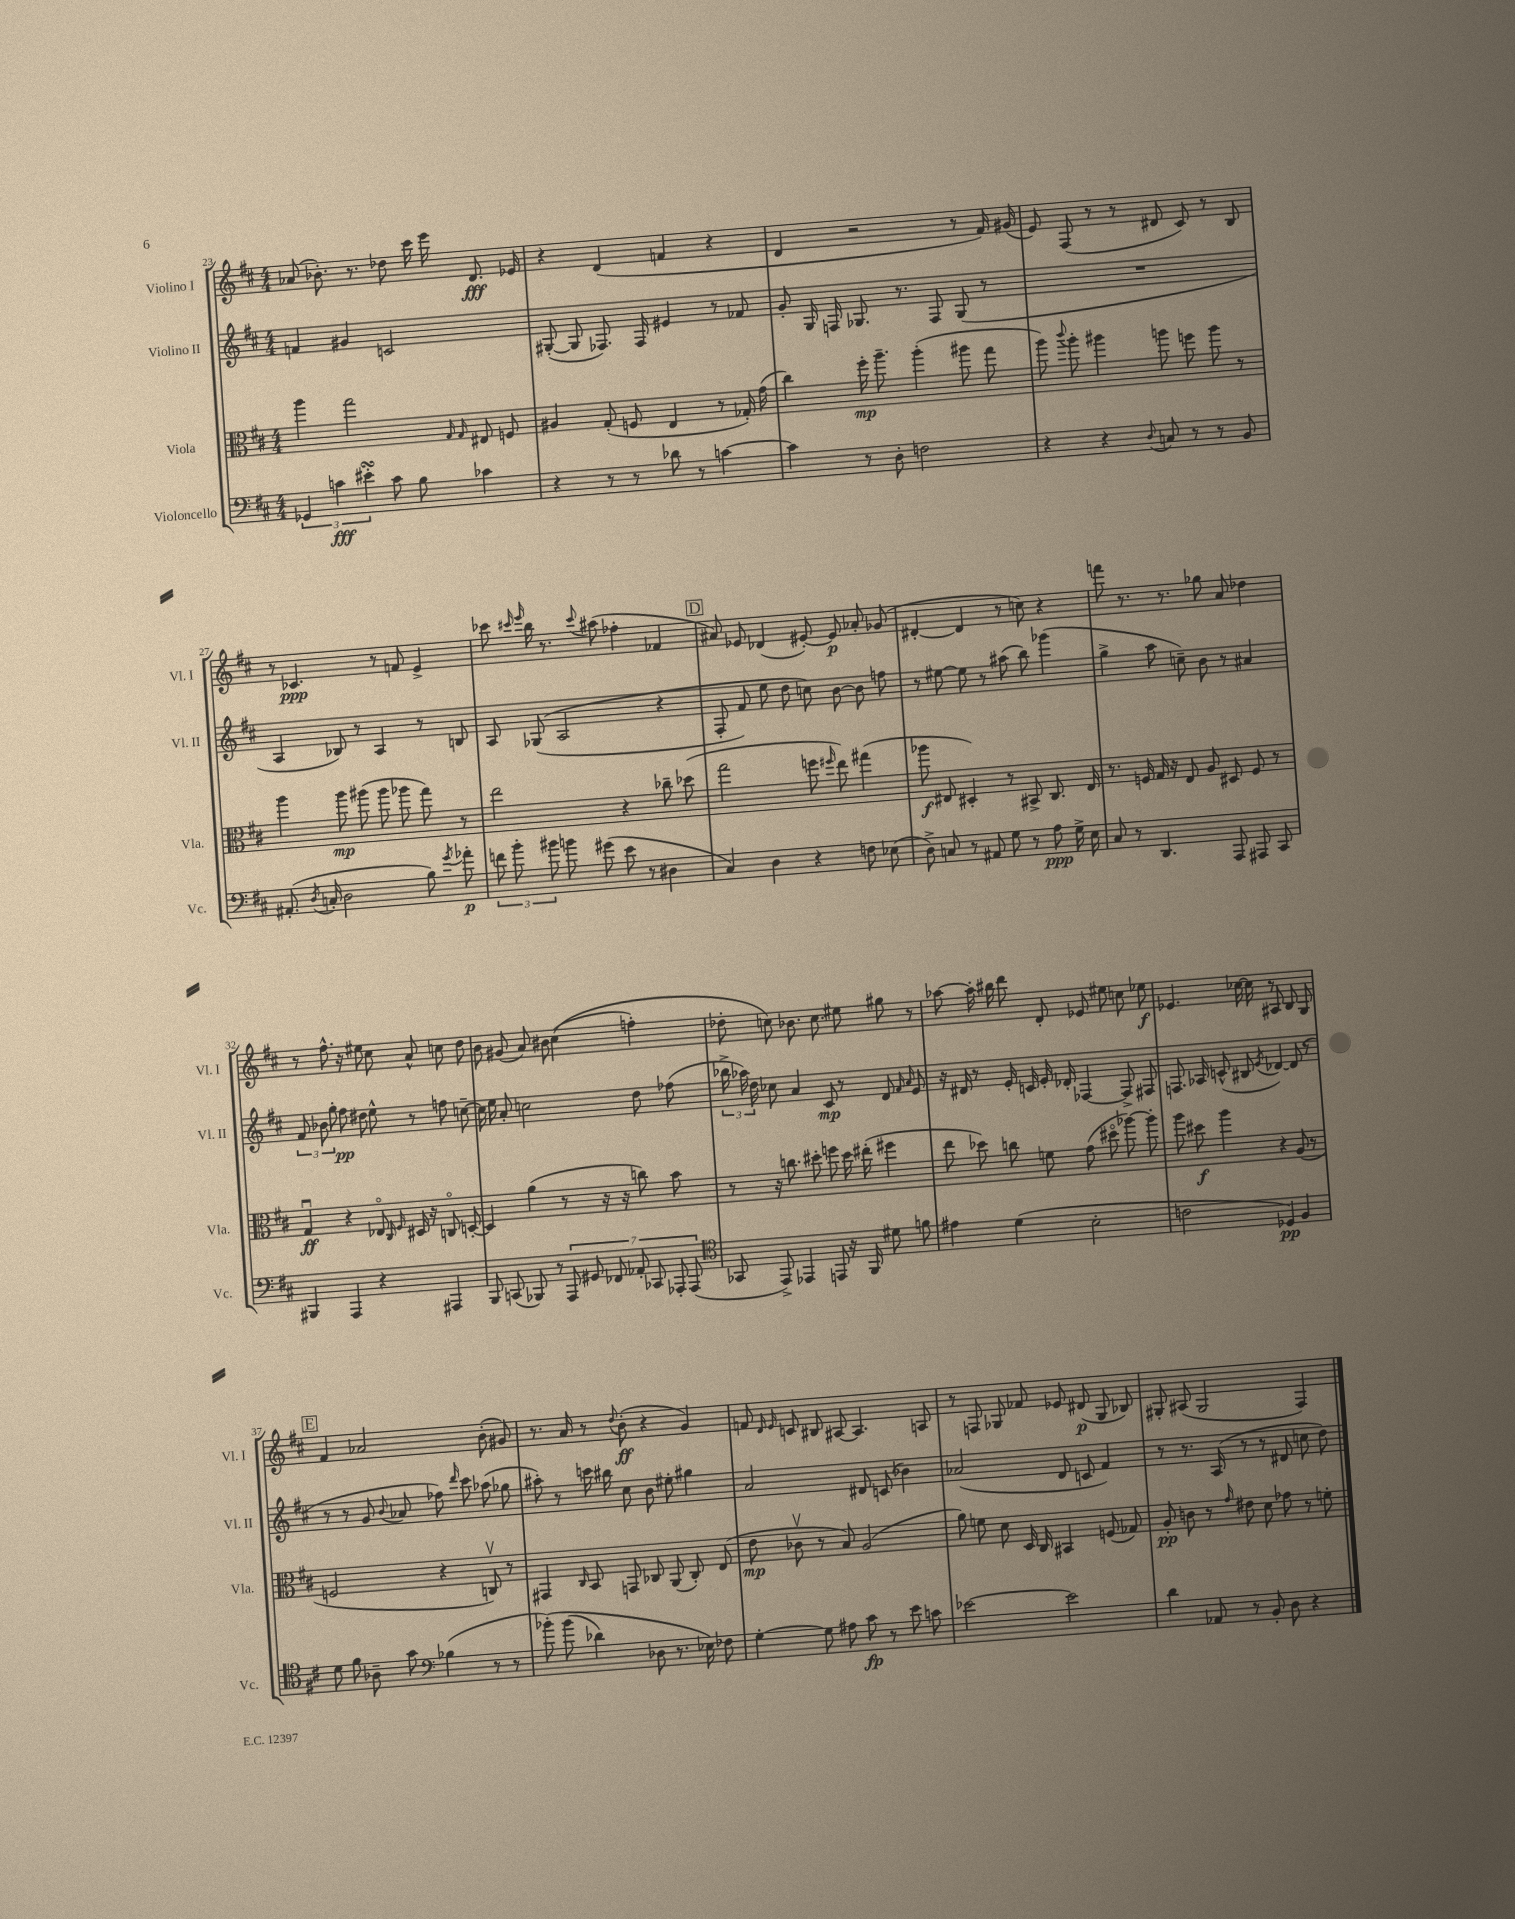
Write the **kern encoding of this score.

**kern	**dynam	**kern	**dynam	**kern	**dynam	**kern	**dynam
*part4	*part4	*part3	*part3	*part2	*part2	*part1	*part1
*staff4	*staff4	*staff3	*staff3	*staff2	*staff2	*staff1	*staff1
*I"Violoncello	*	*I"Viola	*	*I"Violino II	*	*I"Violino I	*
*I'Vc.	*	*I'Vla.	*	*I'Vl. II	*	*I'Vl. I	*
*clefF4	*	*clefC3	*	*clefG2	*	*clefG2	*
*k[f#c#]	*	*k[f#c#]	*	*k[f#c#]	*	*k[f#c#]	*
*M4/4	*	*M4/4	*	*M4/4	*	*M4/4	*
=23	=23	=23	=23	=23	=23	=23	=23
6GG-X/	.	4aa\	.	4fn/	.	(8a-X/	.
.	.	.	.	.	.	8.b-X'\)	.
6cn\	fff	.	.	.	.	.	.
.	.	2gg\	.	4g#X/	.	.	.
.	.	.	.	.	.	8.r	.
6e#XsSsS'\	.	.	.	.	.	.	.
8c\	.	.	.	2cn/	.	8dd-X\	.
8B\	.	.	.	.	.	16ccc#\	.
.	.	.	.	.	.	16eee\	.
.	.	16qqG/	.	.	.	.	.
.	.	16qqG/	.	.	.	.	.
4c-X\	.	8E#X/	.	.	.	8.d/	fff
.	.	8Fn/	.	.	.	.	.
.	.	.	.	.	.	16e-X/	.
=24	=24	=24	=24	=24	=24	=24	=24
4r	.	4A#X/	.	([8G#X'/	.	4r	.
.	.	.	.	8G#/]	.	.	.
8r	.	(8G'/	.	8.F-X/)	.	(4d/	.
8r	.	8Fn/	.	.	.	.	.
.	.	.	.	16F-/	.	.	.
8d-X\	.	4E/	.	4e#X/	.	4fn/	.
8r	.	.	.	.	.	.	.
[4cn\	.	8r	.	8r	.	4r	.
.	.	16G-X'/)	.	8f-X/	.	.	.
.	.	(16g\	.	.	.	.	.
=25	=25	=25	=25	=25	=25	=25	=25
4c\]	.	4cc#\)	.	8g'/	.	4d/	.
.	.	.	.	16G/	.	.	.
.	.	.	.	16Fn/	.	.	.
8r	.	16ff#'\	mp	8.G-X/	.	2r	.
.	.	8.aa~\	.	.	.	.	.
8D'\	.	.	.	.	.	.	.
.	.	.	.	8.r	.	.	.
2Fn\	.	(4aa'\	.	.	.	.	.
.	.	.	.	8F/	.	.	.
.	.	8aa#X\	.	(8G-/	.	8r	.
.	.	8gg\	.	8r	.	16f#/)	.
.	.	.	.	.	.	(16g#X/	.
=26	=26	=26	=26	=26	=26	=26	=26
4r	.	8aa\)	.	1r	.	8e/)	.
.	.	8qqccc#/	.	.	.	.	.
.	.	8aa'\	.	.	.	(8F#/	.
4r	.	4aa#X\	.	.	.	8r	.
.	.	.	.	.	.	8r	.
8qqD/	.	.	.	.	.	.	.
8Cn/	.	8aan\	.	.	.	8d#X/	.
8r	.	8ffn\	.	.	.	8c#/)	.
8r	.	8aa\	.	.	.	8r	.
8BB/	.	8r	.	.	.	8B/	.
!!LO:LB:g=z
=27	=27	=27	=27	=27	=27	=27	=27
(8.AA#X'/	.	4aa\	.	4A/	.	8r	.
.	.	.	.	.	.	4.c-X/	ppp
8qD/	.	.	.	.	.	.	.
16Cn'/	.	.	.	.	.	.	.
2D\	.	8aa\	mp	8B-X/)	.	.	.
.	.	(8aa#X\	.	8r	.	.	.
.	.	8aa#\	.	4A/	.	8r	.
.	.	8aa-X\	.	.	.	8fn/	.
8B\)	.	8gg\)	.	8r	.	4e^/	.
8qg/	.	.	.	.	.	.	.
8a-X'\	p	8r	.	8Bn/	.	.	.
=28	=28	=28	=28	=28	=28	=28	=28
12fn\	.	2ee\	.	8A/	.	8ccc-X\	.
12b'\	.	.	.	.	.	.	.
.	.	.	.	.	.	16qqccc#X/	.
.	.	.	.	.	.	16qqeee/	.
.	.	.	.	((8G-X/	.	16bb\	.
12b#X\	.	.	.	.	.	.	.
.	.	.	.	.	.	8.r	.
8bn\	.	.	.	2A/	.	.	.
.	.	.	.	.	.	8qqccc#/	.
(8g#X\	.	.	.	.	.	(8aa#X\	.
8e\	.	4r	.	.	.	4ff-X'\	.
8r	.	.	.	.	.	.	.
4D#X\	.	8cc-X~\	.	4r	.	4f-X/	.
.	.	(8dd-X\	.	.	.	.	.
!!LO:REH:place=s1:t=D
=29	=29	=29	=29	=29	=29	=29	=29
4C#/)	.	2gg\	.	8F#'/	.	8a#X/)	.
.	.	.	.	8f#/)	.	8e-X/	.
4D\	.	.	.	8ee\	.	(4d-X/	.
.	.	.	.	8dd\	.	.	.
4r	.	8ffn\	.	8ccn\)	.	[8e#X'/)	.
.	.	16qqff#X/	.	.	.	.	.
.	.	8ee\)	.	[8b\	.	8e#/]	p
8Fn\	.	(4gg#X\	.	8b\]	.	8a-X'/	.
(8E-X\	.	.	.	8ffn\	.	(8g-X/	.
=30	=30	=30	=30	=30	=30	=30	=30
8D^\)	.	8aa-X\	f	8r	.	[4d#X'/	.
8Cn/	.	8E#X/	.	[8ee#X\	.	.	.
8r	.	4D#X'/)	.	8ee#\]	.	4d#/]	.
8AA#X/	.	.	.	8r	.	.	.
8G\	.	8r	.	(8aa#X\	.	8r	.
8r	.	8BB#X^/	.	8bb\)	.	8ccn\)	.
8A\	ppp	8.C#/	.	(4ggg-X\	.	4r	.
16G^\	.	.	.	.	.	.	.
16E\	.	16E#/	.	.	.	.	.
=31	=31	=31	=31	=31	=31	=31	=31
8C#/	.	8.r	.	4gg^\	.	8fffn\	.
8r	.	.	.	.	.	8.r	.
.	.	16Fn/	.	.	.	.	.
4.DD/	.	16G/	.	8aa\	.	.	.
.	.	16r	.	.	.	8.r	.
.	.	8E/	.	8ccn~\)	.	.	.
.	.	8A/	.	8b\	.	8gg-X\	.
8AAA/	.	8D#X/	.	8r	.	8a/	.
8AAA#X/	.	8F/	.	4a#X/	.	4dd-X\	.
8CC#/	.	8r	.	.	.	.	.
!!LO:LB:g=z
=32	=32	=32	=32	=32	=32	=32	=32
4BBB#X/	.	4Gu/	ff	12f#/	.	8r	.
.	.	.	.	12b-X\	.	.	.
.	.	.	.	.	.	8.ff#^^\	.
.	.	.	.	12gg'\	.	.	.
4AAA/	.	4r	.	8ff#\	pp	.	.
.	.	.	.	.	.	16r	.
.	.	.	.	8dd#X\	.	8ee#X\	.
4r	.	8E-X/	.	8ee^^\	.	8cc#\	.
.	.	16qqC#/	.	.	.	.	.
.	.	16qqF#/	.	.	.	.	.
.	.	16D#X/	.	8r	.	8a^^/	.
.	.	16r	.	.	.	.	.
4AAA#X/	.	8Cn/	.	8ffn\	.	8ccn\	.
.	.	[8Dn'/	.	[8ccn~\	.	8dd\	.
=33	=33	=33	=33	=33	=33	=33	=33
8BBB/	.	4D/]	.	16cc\]	.	8b\	.
.	.	.	.	16ee\	.	.	.
(8CCn/	.	.	.	8a'/	.	(8g#X/	.
8BBB-X/)	.	(4a\	.	2ccn\	.	8a/)	.
8r	.	.	.	.	.	8b#X\	.
14AAA/	.	8r	.	.	.	((4cc#\	.
14GG#X/	.	.	.	.	.	.	.
.	.	16r	.	.	.	.	.
14FF-X/	.	.	.	.	.	.	.
.	.	16r	.	.	.	.	.
14AA-X'/	.	.	.	.	.	.	.
.	.	8ccn\)	.	8dd\	.	4ffn'\)	.
14CC-X/	.	.	.	.	.	.	.
14AAA-X'/	.	.	.	.	.	.	.
.	.	8b\	.	(8ff-X\	.	.	.
(14AAA-/	.	.	.	.	.	.	.
=34	=34	=34	=34	=34	=34	=34	=34
*clefC4	*	*	*	*	*	*	*
8GG-X/	.	8r	.	24bb-X^\	.	8dd-X'\	.
.	.	.	.	24aa-X\)	.	.	.
.	.	.	.	24dd\	.	.	.
8EE^/)	.	16r	.	8cc-X\	.	8ccn\)	.
.	.	8.ccn\	.	.	.	.	.
4EE-X/	.	.	.	4a/	.	8.b-X\	.
.	.	8dd#X'\	.	.	.	.	.
.	.	.	.	.	.	8.cc\	.
8EEn/	.	8ffn\	.	8c#/	mp	.	.
16r	.	16dd#\	.	8r	.	8ee#X\	.
16FF#/	.	(16ee#X'\	.	.	.	.	.
8d#X\	.	4ff#X\	.	8d/	.	8gg#X\	.
.	.	.	.	16qqf#/	.	.	.
.	.	.	.	16qqa/	.	.	.
8fn\	.	.	.	8e/	.	8r	.
=35	=35	=35	=35	=35	=35	=35	=35
4e#X\	.	8ee\	.	16r	.	[8aa-X\	.
.	.	.	.	16d#X/	.	.	.
.	.	8dd-X\)	.	8r	.	16aa-'\]	.
.	.	.	.	.	.	16bb#X\	.
(4d\	.	8ccn\	.	16e'/	.	8ddd\	.
.	.	.	.	16cn/	.	.	.
.	.	8fn\	.	16e'/	.	8d'/	.
.	.	.	.	16d-X'/	.	.	.
2B'\	.	(8g\	.	[4F-X/	.	8e-X/	.
.	.	8dd#X\	.	.	.	8ee#X\	.
.	.	[8aa-X\)	.	8F-^/]	.	8ccn\	.
.	.	8aa-'\]	.	8F#X/	.	8ee-X\	f
=36	=36	=36	=36	=36	=36	=36	=36
2cn\	.	8aa\	.	8.Fn/	.	4.e-X/	.
.	.	8dd#X\	f	.	.	.	.
.	.	.	.	16A-X/	.	.	.
.	.	4aa\	.	(8cn^^/	.	.	.
.	.	.	.	8B#X/	.	[16cc-X\	.
.	.	.	.	.	.	16cc-\]	.
.	.	.	.	8qe/	.	.	.
4D-X/)	pp	4r	.	[4d-X/)	.	8r	.
.	.	.	.	.	.	8A#X/	.
4F#/	.	(8A/	.	(8d-/]	.	8B/	.
.	.	8r	.	8r	.	8G/	.
!!LO:LB:g=z
!!LO:REH:place=s1:t=E
=37	=37	=37	=37	=37	=37	=37	=37
8d\	.	2Fn/	.	8r	.	4f#/	.
8f#\	.	.	.	8r	.	.	.
8A-X~\	.	.	.	8g/	.	2a-X/	.
.	.	.	.	8qqb/	.	.	.
8g\	.	.	.	8a-X/	.	.	.
*clefF4	*	*	*	*	*	*	*
(4B-X\	.	4r	.	8ff-X\)	.	.	.
.	.	.	.	16qqddd/	.	.	.
.	.	.	.	8ccc#\	.	.	.
8r	.	8Cnv/)	.	(8aa-X\	.	(8b'\	.
8r	.	8r	.	8gg-X\	.	8g#X/)	.
=38	=38	=38	=38	=38	=38	=38	=38
(8b-X'\)	.	4GG#X/	.	8aa#X'\)	.	8.r	.
(8b-\	.	.	.	8r	.	.	.
.	.	.	.	.	.	16a/	.
.	.	16qqC#/	.	.	.	.	.
4d-X\)	.	8BB/	.	16cccn\	.	8r	.
.	.	.	.	16bb#X\	.	.	.
.	.	.	.	.	.	8qqdd/	.
.	.	8GGn/	.	8cc#\	.	(8b'\	ff
8D-X\	.	8C-X/	.	8b\	.	4r	.
8.r	.	(8AA/	.	8ee#X'\	.	.	.
.	.	8C-'/)	.	4gg#X\	.	4g/)	.
16E-X\)	.	.	.	.	.	.	.
8F-X\	.	(8E/	.	.	.	.	.
=39	=39	=39	=39	=39	=39	=39	=39
[4G'\	.	8e\	mp	2a/	.	8fn/	.
.	.	.	.	.	.	16qqd/	.
.	.	.	.	.	.	16qqe/	.
.	.	8c-Xv\	.	.	.	8cn/	.
8G\]	.	8r	.	.	.	8B#X/	.
8A#X\	.	8B/)	.	.	.	[8A#X/	.
8c#\	fp	(2A/	.	8d#X/	.	4.A#/]	.
8r	.	.	.	(8cn/	.	.	.
8e\	.	.	.	4b-X\)	.	.	.
8cn\	.	.	.	.	.	8An/	.
=40	=40	=40	=40	=40	=40	=40	=40
[2e-X\	.	8a\)	.	(2a-X/	.	8r	.
.	.	8fn\	.	.	.	8Fn/	.
.	.	8d\	.	.	.	8G-X/	.
.	.	16D/	.	.	.	8f-X/	.
.	.	16C#/	.	.	.	.	.
2e-\]	.	4BB#X/	.	8d/	.	8e-X/	.
.	.	.	.	8cn/	.	(8d#X/	p
.	.	(8Fn/	.	4f#/)	.	8G-/	.
.	.	8G-X/)	.	.	.	8B-X/)	.
=41	=41	=41	=41	=41	=41	=41	=41
4d\	.	8A'/	pp	8r	.	8G#X'/	.
.	.	8cn\	.	8.r	.	(8A#X/	.
8AA-X/	.	8r	.	.	.	2G#/	.
.	.	.	.	(16A/	.	.	.
.	.	16qqg/	.	.	.	.	.
8r	.	8e#X\	.	8r	.	.	.
8BB'/	.	8d\	.	8r	.	.	.
8D\	.	8g-X\	.	8d#X/	.	.	.
4r	.	8r	.	8ccn\	.	4F#/)	.
.	.	8fn'\	.	8dd\)	.	.	.
==	==	==	==	==	==	==	==
*-	*-	*-	*-	*-	*-	*-	*-
